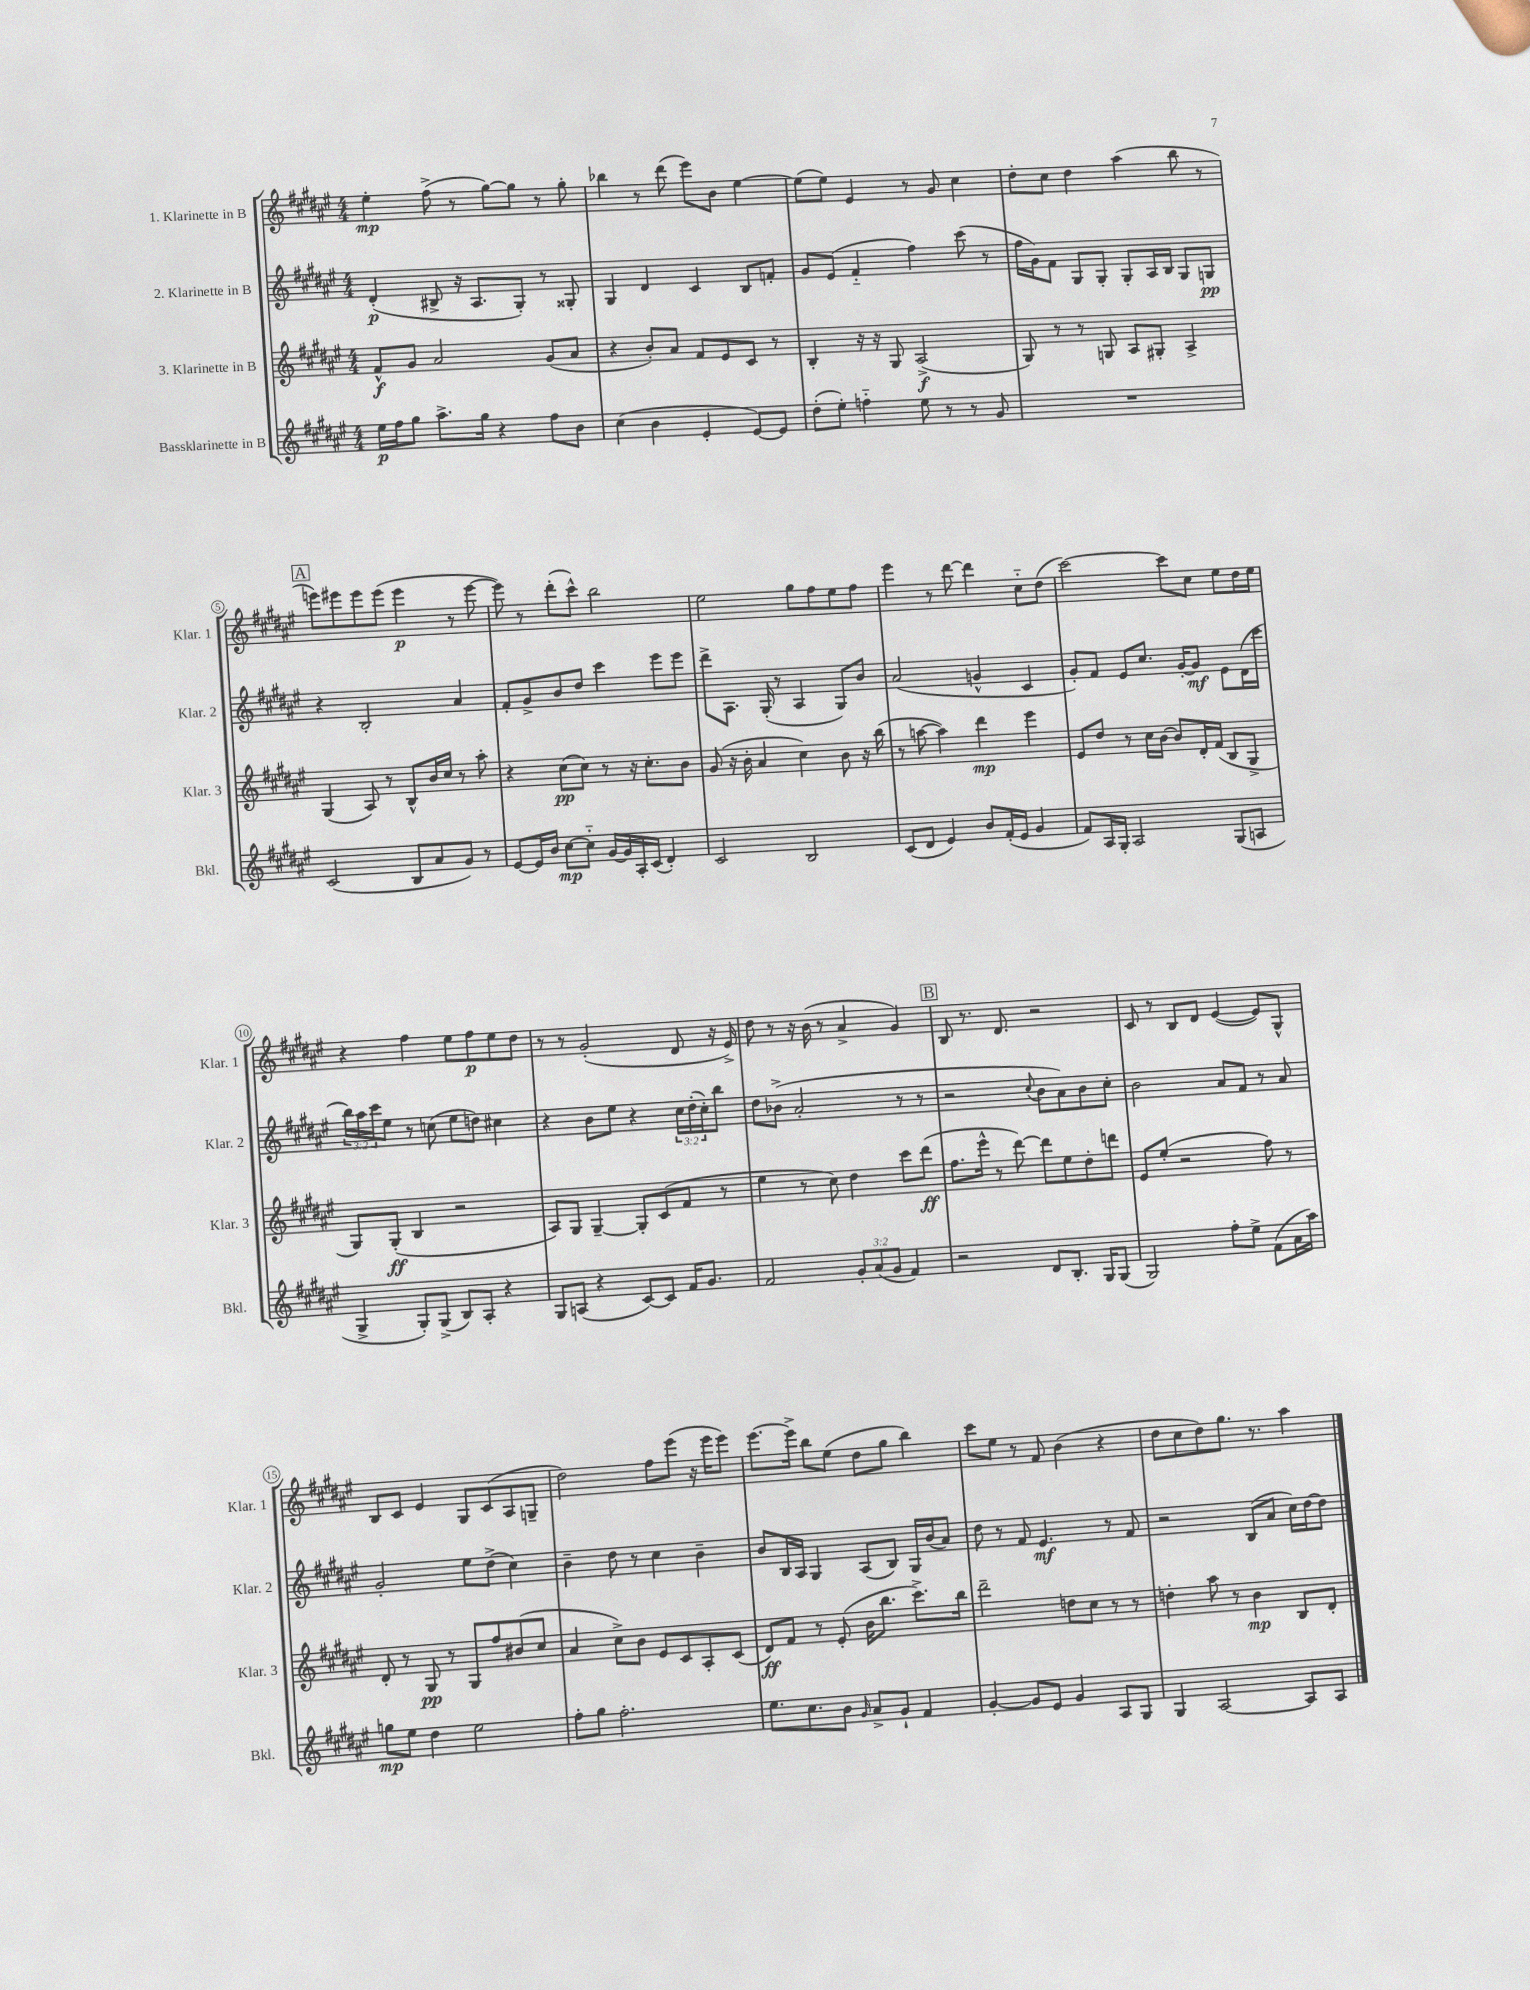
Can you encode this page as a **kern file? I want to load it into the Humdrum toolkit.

**kern	**dynam	**kern	**dynam	**kern	**dynam	**kern	**dynam
*part4	*part4	*part3	*part3	*part2	*part2	*part1	*part1
*staff4	*staff4	*staff3	*staff3	*staff2	*staff2	*staff1	*staff1
*I"Bassklarinette in B	*	*I"3. Klarinette in B	*	*I"2. Klarinette in B	*	*I"1. Klarinette in B	*
*I'Bkl.	*	*I'Klar. 3	*	*I'Klar. 2	*	*I'Klar. 1	*
*clefG2	*	*clefG2	*	*clefG2	*	*clefG2	*
*k[f#c#g#d#a#e#]	*	*k[f#c#g#d#a#e#]	*	*k[f#c#g#d#a#e#]	*	*k[f#c#g#d#a#e#]	*
*M4/4	*	*M4/4	*	*M4/4	*	*M4/4	*
=1	=1	=1	=1	=1	=1	=1	=1
16ee#\LL	p	8f#^^/L	f	(4d#'/	p	4ee#'\	mp
16ff#\J	.	.	.	.	.	.	.
8gg#\J	.	8g#/J	.	.	.	.	.
8.aa#^\L	.	2a#/	.	8B#X^/	.	(8ff#^\	.
.	.	.	.	16r	.	8r	.
16gg#\Jk	.	.	.	8.A#/L	.	.	.
4r	.	.	.	.	.	[8gg#\L)	.
.	.	.	.	8G#'/J)	.	8gg#\J]	.
8ff#\L	.	(8g#/L	.	8r	.	8r	.
8b\J	.	8a#/J	.	8G##X'/	.	8gg#'\	.
=2	=2	=2	=2	=2	=2	=2	=2
(4cc#\	.	4r	.	4G#/	.	4bb-X\	.
4b\	.	8b'/L)	.	4d#/	.	8r	.
.	.	8a#/J	.	.	.	(8ddd#\	.
4e#'/	.	8f#/L	.	4c#/	.	8eee#\L)	.
.	.	8e#/	.	.	.	8b\J	.
[8e#/L)	.	8c#/J	.	8B/L	.	[4ee#\	.
8e#/J]	.	8r	.	8fn'/J	.	.	.
=3	=3	=3	=3	=3	=3	=3	=3
(8dd#'\L	.	4B'/	.	8g#/L	.	(8ee#\L]	.
8ee#'\J)	.	.	.	(8e#/J	.	8ee#\J)	.
4ffn\	.	16r	.	4f#/	.	4e#/	.
.	.	16r	.	.	.	.	.
.	.	8G#/	.	.	.	.	.
8ee#\	.	(2A#^/	f	4ff#\)	.	8r	.
8r	.	.	.	.	.	8g#/	.
8r	.	.	.	(8ccc#\	.	4cc#\	.
8g#/	.	.	.	8r	.	.	.
=4	=4	=4	=4	=4	=4	=4	=4
1r	.	8G#/)	.	16ff#\LL	.	8dd#'\L	.
.	.	.	.	16g#\J)	.	.	.
.	.	8r	.	8f#\J	.	8cc#\J	.
.	.	8r	.	8G#/L	.	4dd#\	.
.	.	8Gn/	.	8G#'/J	.	.	.
.	.	8A#/L	.	8G#'/L	.	(4aa#\	.
.	.	8G#X'/J	.	16A#/L	.	.	.
.	.	.	.	16B/JJ	.	.	.
.	.	4A#^/	.	8G#/L	.	8bb\	.
.	.	.	.	8Gn/J	pp	8r	.
!!LO:LB:g=z
!!LO:REH:place=s1:t=A
=5	=5	=5	=5	=5	=5	=5	=5
(2c#/	.	(4G#/	.	4r	.	8eeen\L)	.
.	.	.	.	.	.	8eee#X\	.
.	.	8A#/)	.	2B'/	.	8eee#\	.
.	.	8r	.	.	.	(8eee#\J	.
8B/L	.	8B^^/L	.	.	.	4eee#\	p
8a#/	.	16b/L	.	.	.	.	.
.	.	16cc#/JJ	.	.	.	.	.
8g#/J)	.	8r	.	4a#/	.	8r	.
8r	.	8aa#'\	.	.	.	[8eee#\	.
=6	=6	=6	=6	=6	=6	=6	=6
[8e#/L	.	4r	.	8f#'/L	.	8eee#\])	.
16e#/L]	.	.	.	8g#^/	.	8r	.
16b/JJ	.	.	.	.	.	.	.
[8cc#\L	mp	(8cc#\L	pp	8b/	.	(8ddd#'\L	.
8cc#\J]	.	8cc#\J)	.	8dd#/J	.	8ccc#^^\J)	.
[16g#/LL	.	8r	.	4ccc#\	.	2bb\	.
16g#/]	.	.	.	.	.	.	.
16A#'/	.	16r	.	.	.	.	.
(16c#/JJ	.	8.cc#'\L	.	.	.	.	.
4d#'/)	.	.	.	8eee#\L	.	.	.
.	.	8b\J	.	8eee#\J	.	.	.
=7	=7	=7	=7	=7	=7	=7	=7
2c#/	.	(8g#/	.	8ddd#^\L	.	2ee#\	.
.	.	16r	.	8.A#\J	.	.	.
.	.	16b'\	.	.	.	.	.
.	.	4a#/	.	.	.	.	.
.	.	.	.	(16G#'/	.	.	.
.	.	.	.	8r	.	.	.
2B/	.	4cc#\)	.	4A#/	.	8gg#\L	.
.	.	.	.	.	.	8ff#\	.
.	.	8b\	.	8G#/L)	.	8ee#\	.
.	.	16r	.	8b/J	.	8ff#\J	.
.	.	(16bb\	.	.	.	.	.
=8	=8	=8	=8	=8	=8	=8	=8
(8c#/L	.	8r	.	(2a#/	.	4eee#\	.
8d#/J	.	[8aan\	.	.	.	.	.
4e#/)	.	4aa\])	.	.	.	8r	.
.	.	.	.	.	.	[8ddd#\	.
8b/L	.	4ddd#\	mp	4gn^^/	.	4ddd#\]	.
(16f#'/L	.	.	.	.	.	.	.
16e#/JJ	.	.	.	.	.	.	.
4g#/	.	4eee#\	.	4c#/	.	8cc#\L	.
.	.	.	.	.	.	(8dd#\J	.
=9	=9	=9	=9	=9	=9	=9	=9
8f#/L)	.	8e#/L	.	8g#'/L)	.	[2ccc#\)	.
16A#/L	.	8dd#/J	.	8f#/J	.	.	.
16G#'/JJ	.	.	.	.	.	.	.
2A#/	.	8r	.	8e#/L	.	.	.
.	.	16cc#\LL	.	8.cc#/J	.	.	.
.	.	[16b\JJ	.	.	.	.	.
.	.	8b/L]	.	.	.	8ccc#\L]	.
.	.	.	.	[16g#'/KL	.	.	.
.	.	16d#'/L	.	8g#/J]	mf	8cc#\J	.
.	.	(16f#/JJ	.	.	.	.	.
(8G#/L	.	8B/L	.	8e#\L	.	8ee#\L	.
8An/J	.	8G#^/J	.	(16d#\L	.	16dd#\L	.
.	.	.	.	16ccc#\JJ	.	16ee#\JJ	.
!!LO:LB:g=z
=10	=10	=10	=10	=10	=10	=10	=10
4G#^/	.	8G#/L)	.	24bb\LL)	.	4r	.
.	.	.	.	24aa#\	.	.	.
.	.	.	.	24ccc#\J	.	.	.
.	.	(8G#'/J	ff	8ee#\J	.	.	.
8G#'/L)	.	4B/	.	8r	.	4ff#\	.
(8G#^/J	.	.	.	(8ccn\	.	.	.
8B/L)	.	2r	.	8ee#\L	.	8ee#\L	.
8A#'/J	.	.	.	8ddn\J)	.	8ff#\	p
4r	.	.	.	4cc#X\	.	8ee#\	.
.	.	.	.	.	.	8dd#\J	.
=11	=11	=11	=11	=11	=11	=11	=11
8G#/L	.	8A#/L)	.	4r	.	8r	.
(8An/J	.	8G#/J	.	.	.	8r	.
4r	.	[4G#~/	.	8b\L	.	(2g#'/	.
.	.	.	.	8ee#\J	.	.	.
[8c#/L)	.	8G#'/L]	.	4r	.	.	.
8c#/J]	.	(8c#/	.	.	.	.	.
16f#/KL	.	8f#/J	.	24cc#\LL	.	8d#/	.
.	.	.	.	(24dd#'\	.	.	.
8.g#/J	.	.	.	.	.	.	.
.	.	.	.	24cc#'\J)	.	.	.
.	.	8r	.	8bb\J	.	16r	.
.	.	.	.	.	.	16e#^/)	.
=12	=12	=12	=12	=12	=12	=12	=12
2f#/	.	4ee#\	.	8dd#\L	.	8dd#\	.
.	.	.	.	(8b-X^\J	.	8r	.
.	.	8r	.	2a#'/	.	16r	.
.	.	.	.	.	.	(16b\	.
.	.	8cc#\)	.	.	.	8r	.
12g#'/L	.	4dd#\	.	.	.	4a#^/	.
(12a#/	.	.	.	.	.	.	.
12g#/J	.	.	.	.	.	.	.
4f#/)	.	8ccc#\L	.	8r	.	4g#/)	.
.	.	(8ddd#\J	ff	8r	.	.	.
!!LO:REH:place=s1:t=B
=13	=13	=13	=13	=13	=13	=13	=13
2r	.	8.ff#\L	.	2r	.	8B/	.
.	.	.	.	.	.	8.r	.
.	.	16eee#^^\Jk	.	.	.	.	.
.	.	8r	.	.	.	.	.
.	.	.	.	.	.	8.d#/	.
.	.	[8ddd#\)	.	.	.	.	.
.	.	.	.	8qqcc#/	.	.	.
8d#/L	.	8ddd#\L]	.	8b\L	.	2r	.
8.B'/J	.	8ee#\	.	8a#\)	.	.	.
.	.	8dd#'\	.	8b\	.	.	.
16G#/KL	.	.	.	.	.	.	.
(8G#/J	.	8dddn\J	.	8cc#'\J	.	.	.
=14	=14	=14	=14	=14	=14	=14	=14
2G#/)	.	8e#/L	.	2b\	.	8c#/	.
.	.	(8ee#'/J	.	.	.	8r	.
.	.	2r	.	.	.	8B/L	.
.	.	.	.	.	.	8d#/J	.
8ff#'\L	.	.	.	8a#/L	.	([4e#/	.
8ee#^\J	.	.	.	8f#/J	.	.	.
(8f#\L	.	8ff#\)	.	8r	.	8e#/L])	.
16a#\L	.	8r	.	8a#/	.	8G#^^/J	.
16aa#\JJ)	.	.	.	.	.	.	.
!!LO:LB:g=z
=15	=15	=15	=15	=15	=15	=15	=15
8ggn\L	mp	8d#'/	.	2g#'/	.	8B/L	.
8ee#\J	.	8r	.	.	.	8c#/J	.
4dd#\	.	8G#/	pp	.	.	4e#/	.
.	.	8r	.	.	.	.	.
2ee#\	.	8G#/L	.	8ee#\L	.	8G#/L	.
.	.	8ff#/	.	(8dd#^\J	.	(8c#/	.
.	.	(8b#X/	.	4cc#\)	.	8A#/	.
.	.	8cc#/J	.	.	.	8Gn~/J	.
=16	=16	=16	=16	=16	=16	=16	=16
8ff#'\L	.	4a#/	.	4b~\	.	2dd#\)	.
8gg#\J	.	.	.	.	.	.	.
2.ff#'\	.	8cc#^\L)	.	8dd#\	.	.	.
.	.	8b\J	.	8r	.	.	.
.	.	8e#/L	.	4cc#\	.	8ff#\L	.
.	.	8c#/	.	.	.	(8eee#\J	.
.	.	8A#'/	.	4b~\	.	16r	.
.	.	.	.	.	.	16eee#\KL	.
.	.	(8c#/J	.	.	.	8eee#\J)	.
=17	=17	=17	=17	=17	=17	=17	=17
8.ee#\L	.	8d#/L)	ff	8b/L	.	[8.eee#\L	.
.	.	8f#/J	.	16B/L	.	.	.
8.cc#\	.	.	.	16A#/JJ	.	16eee#^\Jk]	.
.	.	8r	.	4G#/	.	8bb\L	.
8b\J	.	(8e#'/	.	.	.	(8ee#\J	.
16qqg#/	.	.	.	.	.	.	.
8a#^/L	.	16b\KL	.	(8A#/L	.	8dd#\L	.
.	.	8.bb\J	.	.	.	.	.
8g#`/J	.	.	.	8B/J)	.	8gg#\J	.
4f#/	.	8.ccc#^\L)	.	16G#/LL	.	4bb\)	.
.	.	.	.	(16b/J	.	.	.
.	.	.	.	8a#/J)	.	.	.
.	.	16bb\Jk	.	.	.	.	.
=18	=18	=18	=18	=18	=18	=18	=18
[4g#'/	.	2ddd#~\	.	8dd#\	.	8ccc#\L	.
.	.	.	.	8r	.	8ee#\J	.
8g#/L]	.	.	.	8f#/	.	8r	.
8e#/J	.	.	.	4.e#/	mf	8f#/	.
4g#/	.	8ddn\L	.	.	.	(4b\	.
.	.	8cc#\J	.	.	.	.	.
8A#/L	.	8r	.	8r	.	4r	.
8G#/J	.	8r	.	8f#/	.	.	.
=19	=19	=19	=19	=19	=19	=19	=19
4G#/	.	4ddn'\	.	2r	.	8dd#\L	.
.	.	.	.	.	.	8cc#\	.
[2A#/	.	8aa#\	.	.	.	8dd#\)	.
.	.	8r	.	.	.	8.gg#\J	.
.	.	4b\	mp	(8B/L	.	.	.
.	.	.	.	.	.	8.r	.
.	.	.	.	8a#/J	.	.	.
8A#/L]	.	8B/L	.	16cc#\LL)	.	4aa#\	.
.	.	.	.	[16dd#\J	.	.	.
8A#/J	.	8d#'/J	.	8dd#\J]	.	.	.
==	==	==	==	==	==	==	==
*-	*-	*-	*-	*-	*-	*-	*-
